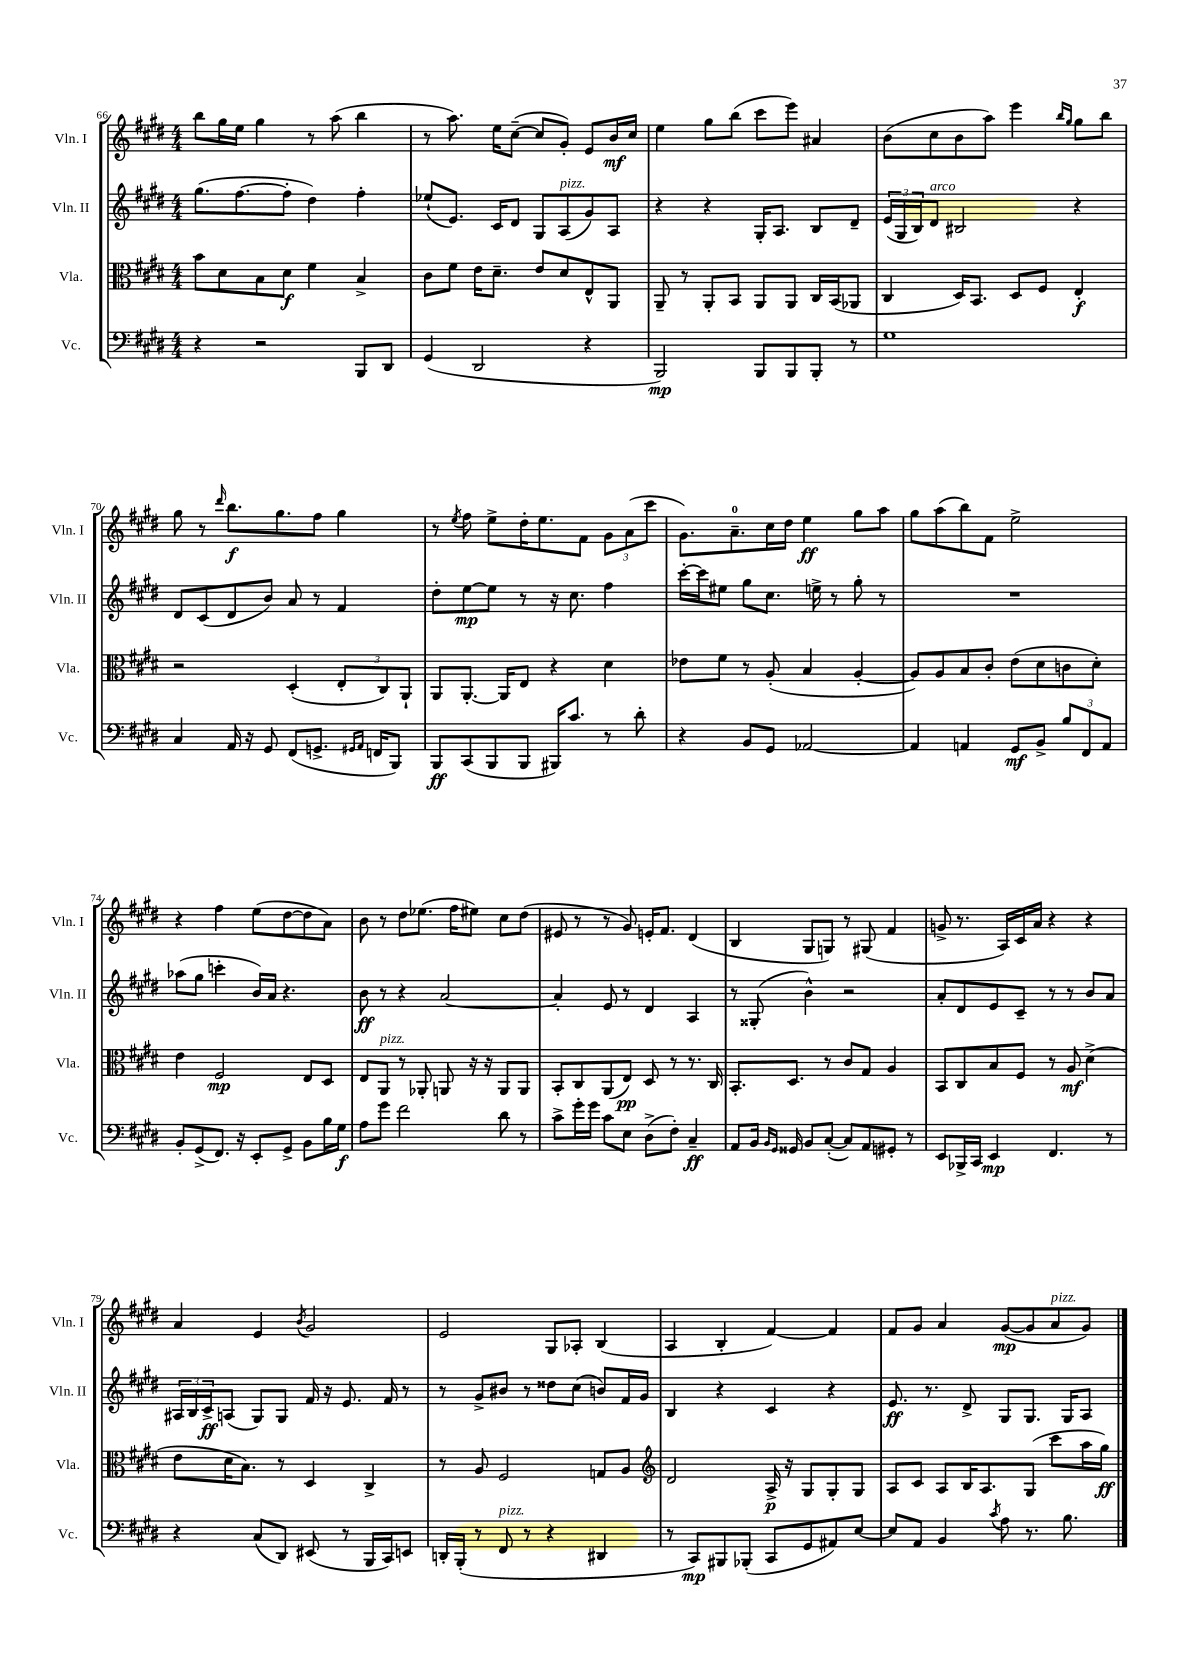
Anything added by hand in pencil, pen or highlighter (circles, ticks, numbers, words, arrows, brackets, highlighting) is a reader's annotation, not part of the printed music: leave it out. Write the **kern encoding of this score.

**kern	**dynam	**kern	**dynam	**kern	**dynam	**kern	**dynam
*part4	*part4	*part3	*part3	*part2	*part2	*part1	*part1
*staff4	*staff4	*staff3	*staff3	*staff2	*staff2	*staff1	*staff1
*I"Vc.	*	*I"Vla.	*	*I"Vln. II	*	*I"Vln. I	*
*I'Vc.	*	*I'Vla.	*	*I'Vln. II	*	*I'Vln. I	*
*clefF4	*	*clefC3	*	*clefG2	*	*clefG2	*
*k[f#c#g#d#]	*	*k[f#c#g#d#]	*	*k[f#c#g#d#]	*	*k[f#c#g#d#]	*
*M4/4	*	*M4/4	*	*M4/4	*	*M4/4	*
=66	=66	=66	=66	=66	=66	=66	=66
4r	.	8b\L	.	(8.gg#\L	.	8bb\L	.
.	.	8d#\	.	.	.	16gg#\L	.
.	.	.	.	[8.ff#\	.	16ee\JJ	.
2r	.	8B\	.	.	.	4gg#\	.
.	.	8d#\J	f	8ff#'\J]	.	.	.
.	.	4f#\	.	4dd#\)	.	8r	.
.	.	.	.	.	.	(8aa\	.
8BBB/L	.	4B^/	.	4ff#'\	.	4bb\	.
8DD#/J	.	.	.	.	.	.	.
=67	=67	=67	=67	=67	=67	=67	=67
(4GG#/	.	8c#\L	.	(8ee-X`/L	.	8r	.
.	.	8f#\J	.	8.e/J)	.	8.aa\)	.
2DD#/	.	16e\KL	.	.	.	.	.
.	.	8.d#~\J	.	16c#/KL	.	16ee\KL	.
.	.	.	.	8d#/J	.	([8cc#~\J	.
.	.	8e/L	.	8G#/L	.	8cc#/L]	.
!	!	!	!	!LO:TX:a:i:t=pizz.	!	!	!
.	.	8d#/	.	(8A/	.	8g#'/J)	.
4r	.	8E^^/	.	8g#/)	.	8e/L	.
.	.	8AA/J	.	8A/J	.	16b/L	mf
.	.	.	.	.	.	16cc#/JJ	.
=68	=68	=68	=68	=68	=68	=68	=68
2BBB/)	mp	8AA~/	.	4r	.	4ee\	.
.	.	8r	.	.	.	.	.
.	.	8AA'/L	.	4r	.	8gg#\L	.
.	.	8BB/J	.	.	.	(8bb\J	.
8BBB/L	.	8AA/L	.	16G#'/KL	.	8ccc#\L	.
.	.	.	.	8.A/J	.	.	.
8BBB/	.	8AA/J	.	.	.	8eee\J)	.
8BBB'/J	.	16C#/LL	.	8B/L	.	4a#X/	.
.	.	(16BB/J	.	.	.	.	.
8r	.	8AA-X/J	.	8d#~/J	.	.	.
=69	=69	=69	=69	=69	=69	=69	=69
1G#	.	4C#/	.	(24e/LL	.	(8b\L	.
.	.	.	.	24G#/	.	.	.
.	.	.	.	24B/J)	.	.	.
!	!	!	!	!LO:TX:a:i:t=arco	!	!	!
.	.	.	.	8d#/J	.	8cc#\	.
.	.	16D#/KL)	.	2B#X/	.	8b\	.
.	.	8.BB/J	.	.	.	.	.
.	.	.	.	.	.	8aa\J)	.
.	.	8D#/L	.	.	.	4eee\	.
.	.	8F#/J	.	.	.	.	.
.	.	.	.	.	.	16qqbb/LL	.
.	.	.	.	.	.	16qqgg#/JJ	.
.	.	4E'/	f	4r	.	8gg#\L	.
.	.	.	.	.	.	8bb\J	.
!!LO:LB:g=z
=70	=70	=70	=70	=70	=70	=70	=70
4C#/	.	2r	.	8d#/L	.	8gg#\	.
.	.	.	.	(8c#/	.	8r	.
.	.	.	.	.	.	16qqddd#/	.
16AA/	.	.	.	8d#/	.	8.bb\L	f
16r	.	.	.	.	.	.	.
8GG#/	.	.	.	8b/J)	.	.	.
.	.	.	.	.	.	8.gg#\	.
(8FF#/L	.	(4D#'/	.	8a/	.	.	.
8.GGn^/J	.	.	.	8r	.	8ff#\J	.
.	.	12E'/L	.	4f#/	.	4gg#\	.
16qqGG#X/LL	.	.	.	.	.	.	.
16qqAA/JJ	.	.	.	.	.	.	.
16FFn/KL	.	.	.	.	.	.	.
.	.	12C#/)	.	.	.	.	.
8BBB/J)	.	.	.	.	.	.	.
.	.	12AA`/J	.	.	.	.	.
=71	=71	=71	=71	=71	=71	=71	=71
8BBB/L	ff	8AA/L	.	8dd#'\L	.	8r	.
.	.	.	.	.	.	8qee/	.
(8CC#/	.	[8.AA'/J	.	[8ee\	mp	8ff#\	.
8BBB/	.	.	.	8ee\J]	.	8ee^\L	.
.	.	16AA/KL]	.	.	.	.	.
8BBB/J	.	8E/J	.	8r	.	16dd#'\K	.
.	.	.	.	.	.	8.ee\	.
16BBB#X/KL)	.	4r	.	16r	.	.	.
8.c#/J	.	.	.	8.cc#\	.	.	.
.	.	.	.	.	.	8f#\J	.
8r	.	4d#\	.	4ff#\	.	12g#\L	.
.	.	.	.	.	.	(12a\	.
8d#'\	.	.	.	.	.	.	.
.	.	.	.	.	.	12ccc#\J	.
=72	=72	=72	=72	=72	=72	=72	=72
4r	.	8e-X\L	.	[16ccc#'\LL	.	8.g#\L)	.
.	.	.	.	16ccc#\J]	.	.	.
.	.	8f#\J	.	8ee#X\J	.	.	.
.	.	.	.	.	.	8.a~\	.
8BB/L	.	8r	.	8gg#\L	.	.	.
8GG#/J	.	(8A'/	.	8.cc#\J	.	16cc#\L	.
.	.	.	.	.	.	16dd#\JJ	.
[2AA-X/	.	4B/	.	.	.	4ee\	ff
.	.	.	.	16een^\	.	.	.
.	.	.	.	8r	.	.	.
.	.	[4A'/	.	8gg#'\	.	8gg#\L	.
.	.	.	.	8r	.	8aa\J	.
=73	=73	=73	=73	=73	=73	=73	=73
4AA-/]	.	8A/L])	.	1r	.	8gg#\L	.
.	.	8A/	.	.	.	(8aa\	.
4AAn/	.	8B/	.	.	.	8bb\)	.
.	.	8c#'/J	.	.	.	8f#\J	.
8GG#/L	mf	(8e\L	.	.	.	2ee^\	.
8BB^/J	.	8d#\	.	.	.	.	.
12B/L	.	8cn\	.	.	.	.	.
12FF#/	.	.	.	.	.	.	.
.	.	8d#'\J)	.	.	.	.	.
12AA/J	.	.	.	.	.	.	.
!!LO:LB:g=z
=74	=74	=74	=74	=74	=74	=74	=74
8BB'/L	.	4e\	.	(8aa-X\L	.	4r	.
(8GG#^/	.	.	.	8gg#\J	.	.	.
8.FF#/J)	.	2F#/	mp	4cccn'\	.	4ff#\	.
16r	.	.	.	.	.	.	.
8EE'/L	.	.	.	16b/LL)	.	(8ee\L	.
.	.	.	.	16a/JJ	.	.	.
8GG#^/J	.	.	.	4.r	.	[8dd#\	.
8BB\L	.	8E/L	.	.	.	8dd#\]	.
16B\L	.	8D#/J	.	.	.	8a\J)	.
16G#\JJ	f	.	.	.	.	.	.
=75	=75	=75	=75	=75	=75	=75	=75
8A\L	.	8E/L	.	8b\	ff	8b\	.
!	!	!LO:TX:a:i:t=pizz.	!	!	!	!	!
8g#\J	.	8AA/J	.	8r	.	8r	.
2f#\	.	8r	.	4r	.	8dd#\L	.
.	.	8AA-X'/	.	.	.	(8.ee-X\J	.
.	.	8AAn/	.	[2a/	.	.	.
.	.	.	.	.	.	16ff#\KL	.
.	.	16r	.	.	.	8ee#X\J)	.
.	.	16r	.	.	.	.	.
8d#\	.	8AA/L	.	.	.	8cc#\L	.
8r	.	8AA/J	.	.	.	(8dd#\J	.
=76	=76	=76	=76	=76	=76	=76	=76
8c#^\L	.	8BB'/L	.	4a'/]	.	8e#X/	.
16g#'\L	.	8C#/	.	.	.	8r	.
16g#\JJ	.	.	.	.	.	.	.
8c#\L	.	(8AA/	.	8e/	.	8r	.
8E\J	.	8E/J)	pp	8r	.	8g#/)	.
(8D#^\L	.	8D#/	.	4d#/	.	16en'/KL	.
.	.	.	.	.	.	8.f#/J	.
8F#'\J)	.	8r	.	.	.	.	.
4C#~/	ff	8.r	.	4A/	.	(4d#/	.
.	.	16C#/	.	.	.	.	.
=77	=77	=77	=77	=77	=77	=77	=77
8AA/L	.	8.BB'/L	.	8r	.	4B/	.
16BB/Jk	.	.	.	(8G##X'/	.	.	.
16qqBB/LL	.	.	.	.	.	.	.
16qqGG#/JJ	.	.	.	.	.	.	.
16GG##X/	.	8.D#/J	.	.	.	.	.
8BB/L	.	.	.	4b^^\)	.	8G#/L	.
([8C#'/J	.	8r	.	.	.	8Gn/J)	.
8C#/L])	.	8c#/L	.	2r	.	8r	.
8AA/	.	8G#/J	.	.	.	(8G#X/	.
8GG#X'/J	.	4A/	.	.	.	4f#/	.
8r	.	.	.	.	.	.	.
=78	=78	=78	=78	=78	=78	=78	=78
8EE/L	.	8BB/L	.	8a'/L	.	8gn^/	.
16BBB-X^/L	.	8C#/	.	8d#/	.	8.r	.
16CC#/JJ	.	.	.	.	.	.	.
4EE/	mp	8B/	.	8e/	.	.	.
.	.	.	.	.	.	16A/LL)	.
.	.	8F#/J	.	8c#~/J	.	16c#/	.
.	.	.	.	.	.	16a/JJ	.
4.FF#/	.	8r	.	8r	.	4r	.
.	.	8A/	mf	8r	.	.	.
.	.	(4d#^\	.	8b/L	.	4r	.
8r	.	.	.	8a/J	.	.	.
!!LO:LB:g=z
=79	=79	=79	=79	=79	=79	=79	=79
4r	.	8e\L	.	24A#X/LL	.	4a/	.
.	.	.	.	24B/	.	.	.
.	.	.	.	24c#^/J	ff	.	.
.	.	16d#\K	.	(8An/J	.	.	.
.	.	8.B\J)	.	.	.	.	.
(8C#/L	.	.	.	8G#/L)	.	4e/	.
8DD#/J)	.	8r	.	8G#/J	.	.	.
.	.	.	.	.	.	8qb/	.
(8EE#X/	.	4D#/	.	16f#/	.	2g#/	.
.	.	.	.	16r	.	.	.
8r	.	.	.	8.e/	.	.	.
16BBB/LL	.	4C#^/	.	.	.	.	.
16CC#/J)	.	.	.	16f#/	.	.	.
8EEn/J	.	.	.	8r	.	.	.
=80	=80	=80	=80	=80	=80	=80	=80
16DDn'/LL	.	8r	.	8r	.	2e/	.
(16BBB'/JJ	.	.	.	.	.	.	.
8r	.	8A/	.	8g#^/L	.	.	.
!LO:TX:a:i:t=pizz.	!	!	!	!	!	!	!
8FF#/	.	2F#/	.	8b#X/J	.	.	.
8r	.	.	.	8r	.	.	.
4r	.	.	.	8dd##X\L	.	8G#/L	.
.	.	.	.	(8cc#\J	.	8A-X'/J	.
4DD#X/	.	8Gn/L	.	8bn/L)	.	(4B/	.
.	.	8A/J	.	16f#/L	.	.	.
.	.	.	.	16g#/JJ	.	.	.
=81	=81	=81	=81	=81	=81	=81	=81
*	*	*clefG2	*	*	*	*	*
8r	.	2d#/	.	4B/	.	4A/	.
8CC#/L)	mp	.	.	.	.	.	.
8BBB#X/	.	.	.	4r	.	4B'/	.
(8BBB-X'/J	.	.	.	.	.	.	.
8CC#/L	.	16A^/	p	4c#/	.	[4f#/)	.
.	.	16r	.	.	.	.	.
8GG#/	.	8G#/L	.	.	.	.	.
8AA#X/)	.	8G#'/	.	4r	.	4f#/]	.
[8E/J	.	8G#/J	.	.	.	.	.
=82	=82	=82	=82	=82	=82	=82	=82
8E/L]	.	8A/L	.	8.e/	ff	8f#/L	.
8AA/J	.	8c#/J	.	.	.	8g#/J	.
.	.	.	.	8.r	.	.	.
4BB/	.	8A/L	.	.	.	4a/	.
.	.	16B/K	.	8d#^/	.	.	.
.	.	8.A/	.	.	.	.	.
8qc#/	.	.	.	.	.	.	.
8A\	.	.	.	8G#/L	.	([8g#/L	mp
8.r	.	(8G#/J	.	8.G#/J	.	8g#/]	.
!	!	!	!	!	!	!LO:TX:a:i:t=pizz.	!
.	.	8ccc#\L	.	.	.	8a/	.
8.B\	.	.	.	16G#/KL	.	.	.
.	.	16aa\L	.	8A/J	.	8g#/J)	.
.	.	16gg#\JJ)	ff	.	.	.	.
==	==	==	==	==	==	==	==
*-	*-	*-	*-	*-	*-	*-	*-
